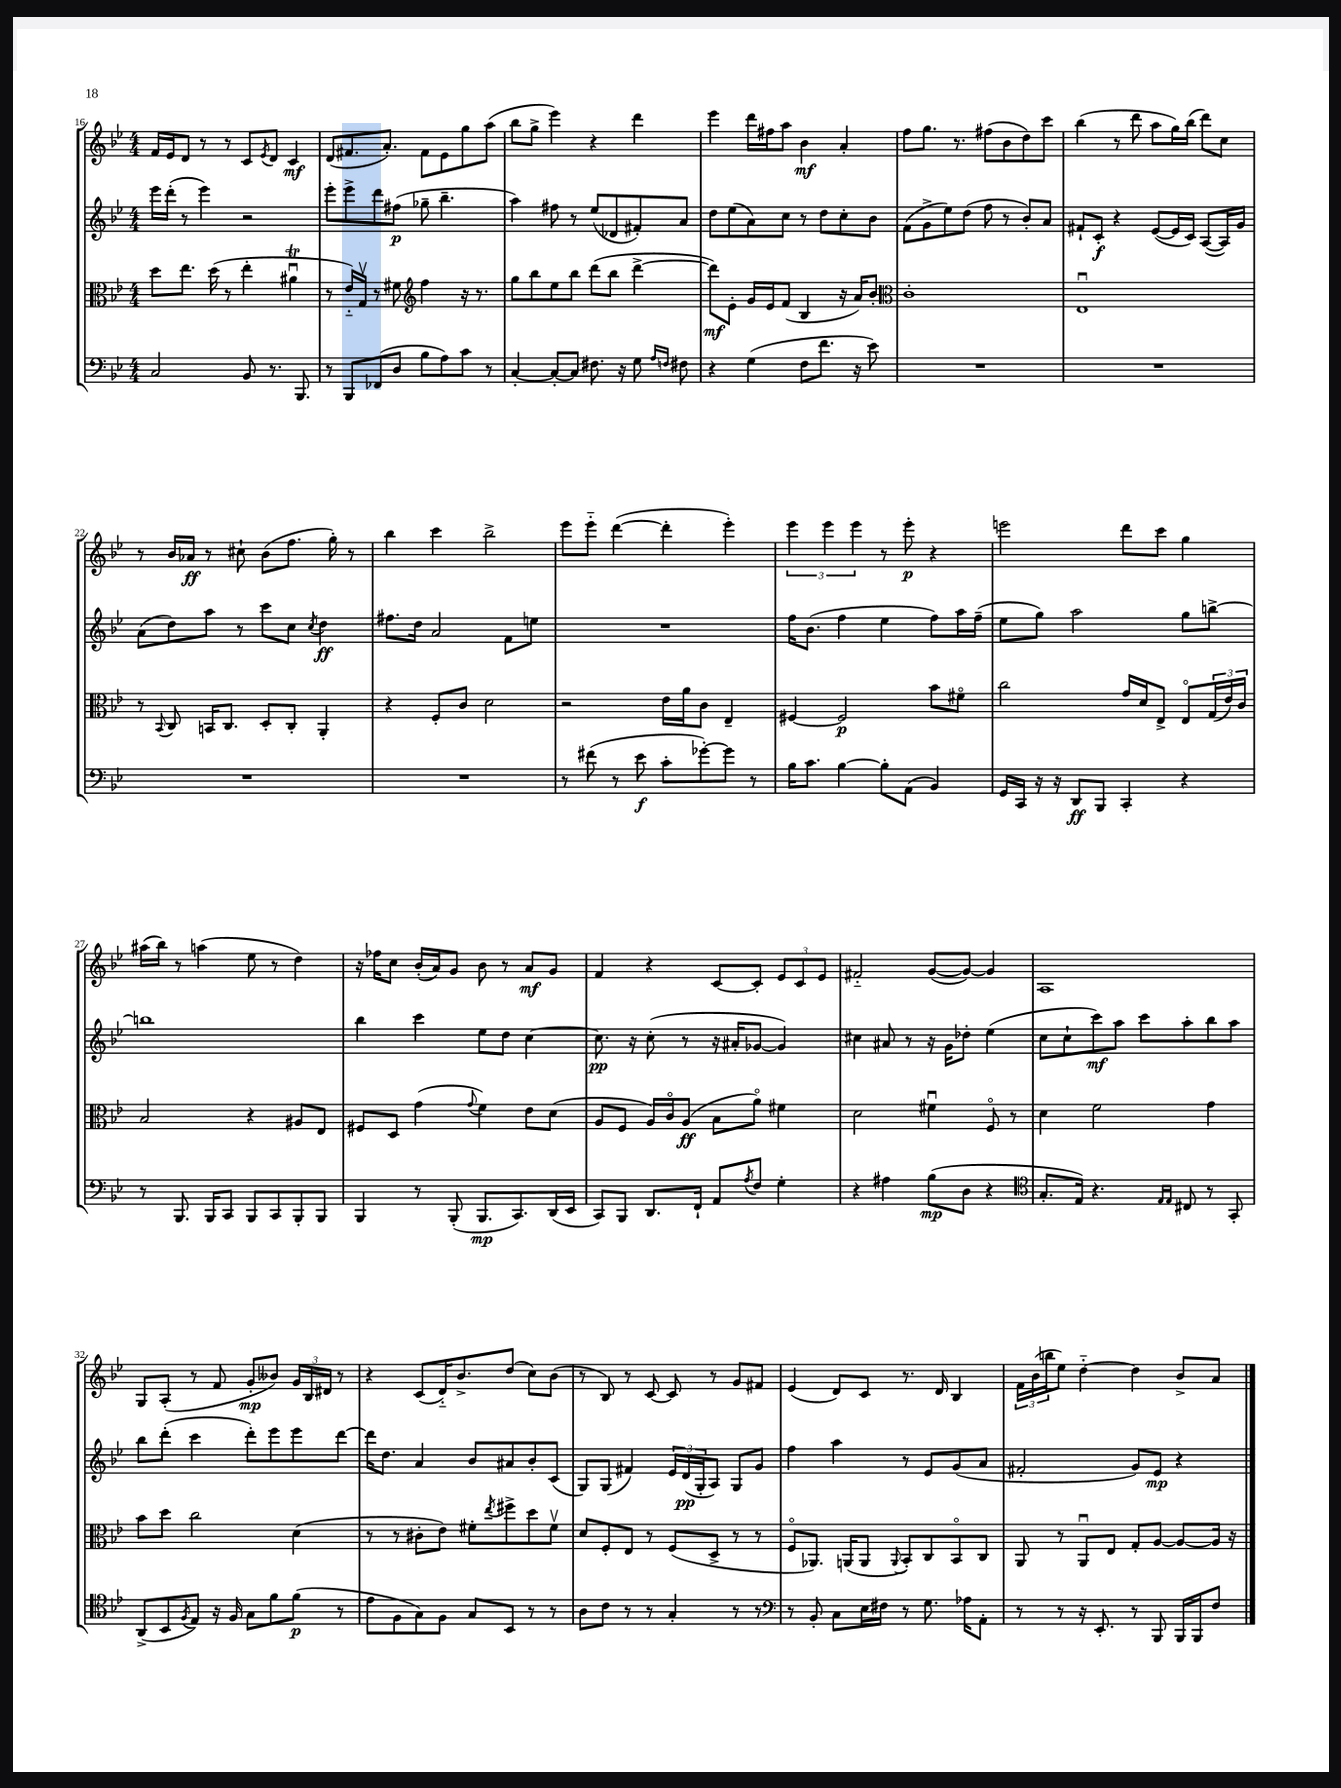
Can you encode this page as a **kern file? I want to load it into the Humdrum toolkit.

**kern	**kern	**kern	**kern
*staff4	*staff3	*staff2	*staff1
*clefF4	*clefC3	*clefG2	*clefG2
*k[b-e-]	*k[b-e-]	*k[b-e-]	*k[b-e-]
*M4/4	*M4/4	*M4/4	*M4/4
2C	8dd	16eee-	16f
.	.	(16ddd'	16e-
.	8.ee-	8r	8d
.	.	4eee-)	8r
.	(16dd	.	.
.	8r	.	8r
8BB-	4ee-'	2r	8c
.	.	.	8qe-
8.r	.	.	8d
.	4a#u	.	4c
8.BBB-	.	.	.
=	=	=	=
8r	8r	8eee-'	(8d
8BBB-	16e-'~)	8eee-^	8.f#
.	16Gv	.	.
(8FF-	8r	8ddd	.
.	.	.	8.a')
8D	8f#	(8ff#	.
*	*clefG2	*	*
8B-	4ff	8gg-~	8f#
8A)	.	4.bb-~	8e-
8c	16r	.	8gg
.	8.r	.	.
8r	.	.	(8aa
=	=	=	=
[4C'	8gg	4aa)	8bb-
.	8bb-	.	8gg^
8C'_	8ee-	8ff#	4eee-)
8C]	8bb-	8r	.
8.F#	(8ddd	(8ee-	4r
.	8bb-	8d-	.
16r	.	.	.
8G	[4ddd^	8f#')	4ddd
16qqA	.	.	.
16qqF	.	.	.
8F#	.	8a	.
=	=	=	=
4r	8ddd])	8dd	4eee-
.	8e-'	(8ee-	.
(4G	16g	8a)	16ddd
.	16e-	.	16ff#
.	(8f	8cc	8aa
8F	4B-	8r	4b-
8.f	.	8dd	.
.	16r	8cc'	4a'
16r	16a)	.	.
8e-)	8b-'	8b-	.
=	=	=	=
*	*clefC3	*	*
1r	1c'	(8f	8ff
.	.	8g^	8.gg
.	.	8ee-)	.
.	.	.	8.r
.	.	(8dd	.
.	.	8ff	(8ff#
.	.	8r	8b-
.	.	8b-')	8dd)
.	.	8a	8ccc
=	=	=	=
1r	1E-u	8f#`	(4bb-
.	.	8c'	.
.	.	4r	8r
.	.	.	8ddd
.	.	([8e-	8aa
.	.	16e-]	16gg)
.	.	16c)	(16bb-
.	.	([8A	8ddd)
.	.	16A])	8cc
.	.	16g	.
=	=	=	=
1r	8r	(8a	8r
.	8qqBB-	.	.
.	8C	8dd)	16b-
.	.	.	16a-
.	16BB	8aa	8r
.	8.C	.	.
.	.	8r	8cc#`
.	8D'	8ccc	(8b-
.	8C'	8cc	8.ff
.	.	8qcc	.
.	4AA'	4dd	.
.	.	.	16gg')
.	.	.	8r
=	=	=	=
1r	4r	8.ff#	4bb-
.	.	16dd	.
.	8F'	2a	4ccc
.	8c	.	.
.	2d	.	2bb-^
.	.	8f	.
.	.	8ee	.
=	=	=	=
8r	2r	1r	8eee-
(8f#	.	.	8eee-'~
8r	.	.	([4ddd
8e-	.	.	.
8c'	16e-	.	4ddd']
.	16a	.	.
[8g-')	8c	.	.
8g-]	4E-~	.	4eee-')
8r	.	.	.
=	=	=	=
16B-	[4F#	16ff	6eee-
8.c	.	(8.b-	.
.	.	.	6eee-
[4B-	2F#]	4ff	.
.	.	.	6eee-
8B-']	.	4ee-	8r
(8AA	.	.	8eee-'
4BB-)	8b-	8ff)	4r
.	8f#o	16aa	.
.	.	(16ff~	.
=	=	=	=
16GG	2cc	8ee-	2eee
16CC	.	.	.
16r	.	8gg)	.
16r	.	.	.
8DD	.	2aa	.
8BBB-	.	.	.
4CC'	16g	.	8ddd
.	16d	.	.
.	8E-^	.	8ccc
4r	8E-o	8gg	4gg
.	(24G	[8bb^	.
.	24e-)	.	.
.	24c	.	.
=	=	=	=
8r	2B-	1bb]	(16aa#
.	.	.	16bb-)
8.BBB-	.	.	8r
.	.	.	(4aa
16BBB-	.	.	.
8CC	.	.	.
8BBB-	4r	.	8ee-
8CC	.	.	8r
8BBB-'	8A#	.	4dd)
8BBB-	8E-	.	.
=	=	=	=
4BBB-	8F#	4bb-	16r
.	.	.	16ff-
.	8D	.	8cc
8r	(4g	4ccc	(16b-'
.	.	.	16a)
(8BBB-'	.	.	8g
.	8qqg	.	.
8.BBB-	4f)	8ee-	8b-
.	.	8dd	8r
8.CC)	.	.	.
.	8e-	[4cc	8a
(16DD	(8d	.	8g
16EE-	.	.	.
=	=	=	=
8CC)	8A	8.cc]	4f
8BBB-	8F	.	.
.	.	16r	.
8.DD	16A)	(8cc'	4r
.	16co	.	.
.	(8A	8r	.
16FF`	.	.	.
8AA	8B-	16r	[8c
.	.	16a#'	.
8qA	.	.	.
8F	8ao)	[8g-	8c']
4G'	4f#	4g-])	12e-
.	.	.	12c
.	.	.	12e-
=	=	=	=
4r	2d	4cc#	2f#'~
4A#	.	8a#	.
.	.	8r	.
(8B-	4f#u	16r	([8g
.	.	16g	.
8D	.	8dd-'	8g_)
4r	8Fo	(4ee-	4g]
.	8r	.	.
=	=	=	=
*clefC4	*	*	*
8.G'	4d	8cc	1A
.	.	8cc`	.
16E-)	.	.	.
4.r	2f	8ccc)	.
.	.	8aa	.
.	.	8ccc	.
16qqE-	.	.	.
16qqE-	.	.	.
8C#	.	8aa'	.
8r	4g	8bb-	.
8GG'	.	8aa	.
=	=	=	=
(8AA^	8b-	8bb-	8G
8BB-	8dd	(8ddd'	(8A'
8qF	.	.	.
8E-)	2cc	4ccc	8r
16r	.	.	8f
16F	.	.	.
8G	.	8ddd')	8g'
8f	.	8eee-	8b--)
(8f	(4d	8eee-	24g
.	.	.	24B-
.	.	.	24d#
8r	.	[8ddd	8r
=	=	=	=
8e-	8r	16ddd]	4r
.	.	8.dd	.
8F	8r	.	.
8G)	8c#'	4a	(8c
8F	8e-)	.	16d'~)
.	.	.	8.b-^
8G	8f#'	8b-	.
.	8qee-	.	.
8BB-	8ff#^	8a#	(8dd
8r	8dd	8b-'	8cc)
8r	8f#v	(8c	(8b-
=	=	=	=
8A	8d	8G)	8r
8c	8F'	(8G	8B-)
8r	8E-	4f#)	8r
8r	8r	.	[8c
4G'	(8F	24e-	8c]
.	.	(24d	.
.	.	24G'	.
.	8D^	8A)	8r
8r	8r	8G	8g
8r	8r	8g	8f#
=	=	=	=
*clefF4	*	*	*
8r	8Fo	4ff	(4e-
8BB-'	8.AA-)	.	.
8C	.	4aa	8d)
.	(16AA	.	.
16E-	8AA	.	8c
16F#	.	.	.
.	8qqAA	.	.
8r	8BB-')	8r	8.r
8.G	8C	8e-	.
.	.	.	16d
.	8BB-o	(8g	4B-
16A-	.	.	.
8AA'	8C	8a	.
=	=	=	=
8r	8AA	2f#'	24f
.	.	.	(24b-
.	.	.	24bb
8r	8r	.	8ee-)
16r	8AAu	.	[4dd'~
8.EE-'	.	.	.
.	8E-	.	.
8r	8G'	8g)	4dd]
8BBB-	[8A	8e-	.
16BBB-	8A_	4r	8b-^
16BBB-	.	.	.
8F	16A]	.	8a
.	16r	.	.
==	==	==	==
*-	*-	*-	*-
